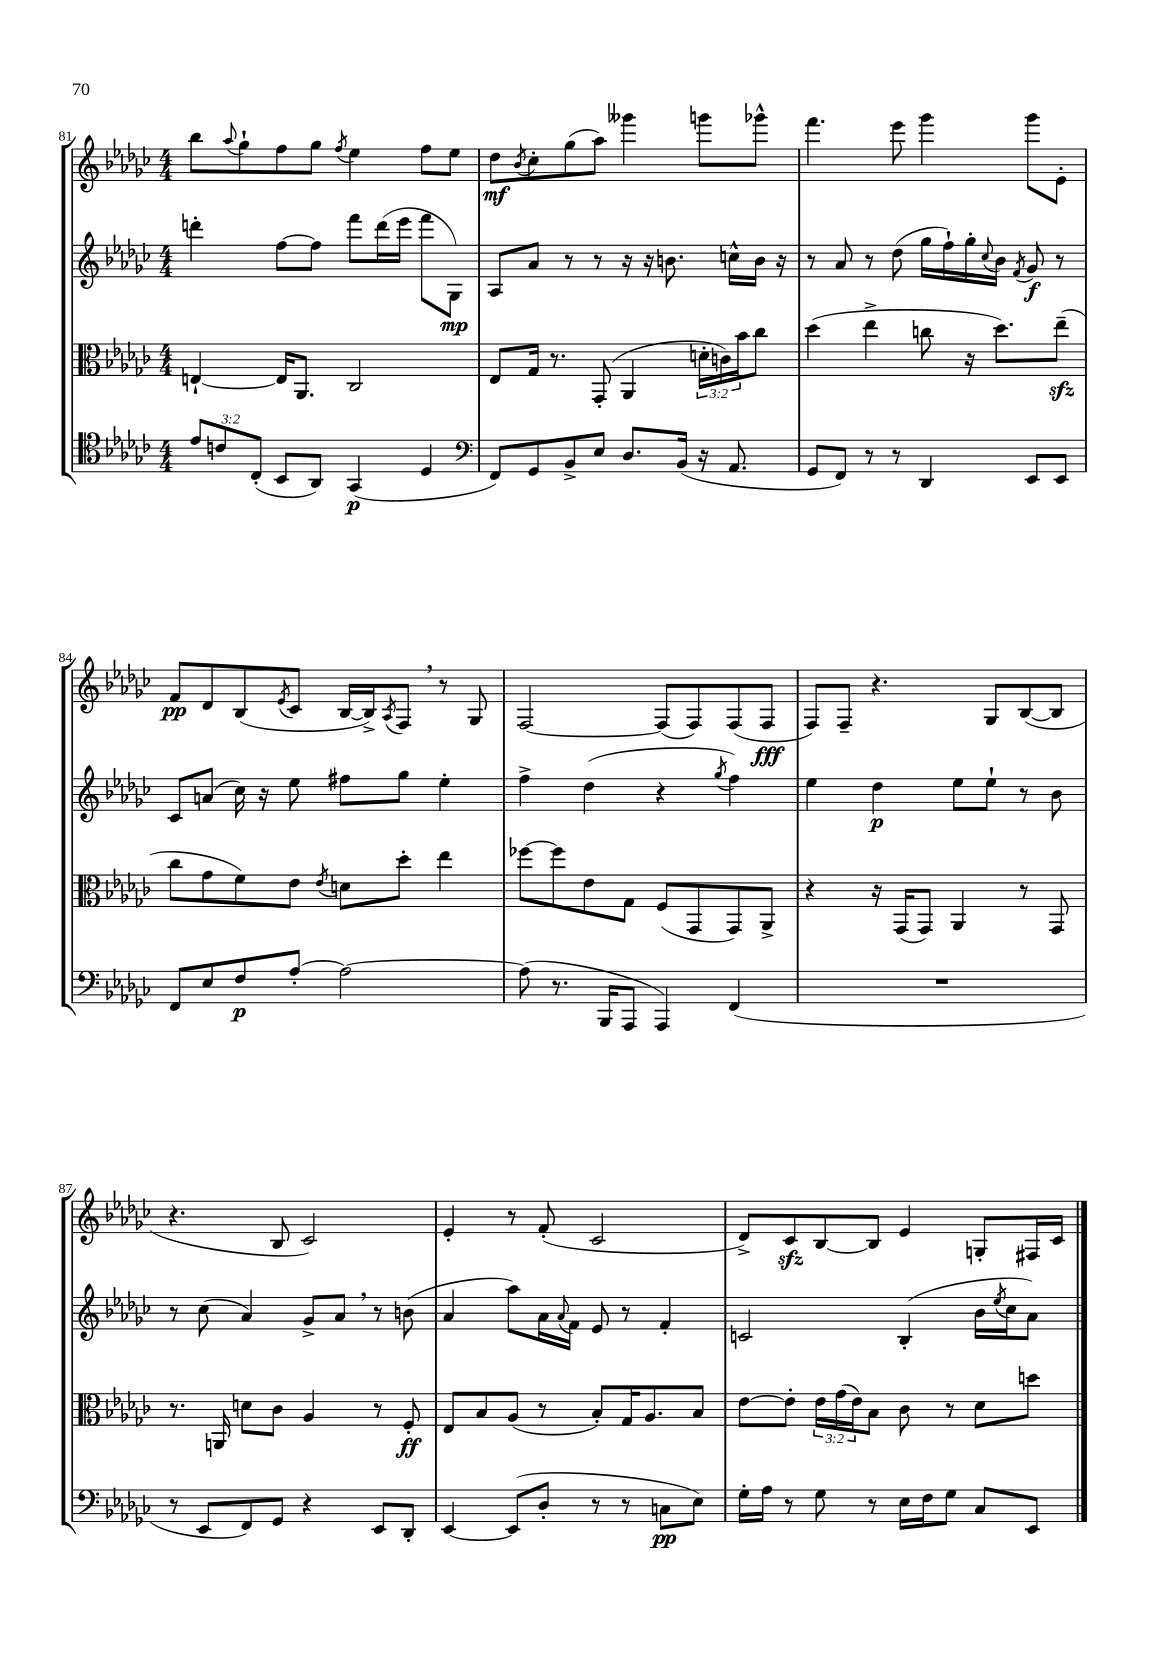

**kern	**kern	**kern	**kern
*staff4	*staff3	*staff2	*staff1
*clefC4	*clefC3	*clefG2	*clefG2
*k[b-e-a-d-g-c-]	*k[b-e-a-d-g-c-]	*k[b-e-a-d-g-c-]	*k[b-e-a-d-g-c-]
*M4/4	*M4/4	*M4/4	*M4/4
12e-/L	[4E`/	4ddd'\	8bb-\L
12c/	.	.	.
.	.	.	8qqaa-/
.	.	.	8gg-`\
(12C-'/J	.	.	.
8BB-/L	16E/]LK	[8ff\L	8ff\
.	8.AA-/J	.	.
8AA-/J)	.	8ff\]J	8gg-\J
.	.	.	8qff/
(4GG-/	2C-/	8fff\L	4ee-\
.	.	(16ddd\L	.
.	.	16eee-\JJ	.
4D-/	.	8fff\L	8ff\L
.	.	8G-\J)	8ee-\J
=	=	=	=
*clefF4	*	*	*
8FF/L)	8E-/L	8A-/L	8dd-\L
.	.	.	8qb-/
8GG-/	16G-/Jk	8a-/J	8cc-'\
.	8.r	.	.
8BB-^/	.	8r	(8gg-\
8E-/J	(8GG-'/	8r	8aa-\J)
8.D-/L	4AA-/	16r	4ggg--\
.	.	16r	.
.	.	8.b\	.
(16BB-/Jk	.	.	.
16r	24d'\LL	.	8ggg\L
.	24c\)	.	.
8.AA-/	.	16cc^^\LL	.
.	24b-\J	.	.
.	8cc-\J	16b\JJ	8ggg-^^\J
.	.	16r	.
=	=	=	=
8GG-/L	(4dd-\	8r	4.fff\
8FF/J)	.	8a-/	.
8r	4ee-^\	8r	.
8r	.	(8dd-\	8eee-\
4DD-/	8cc\	16gg-\LL	4ggg-\
.	.	16ff`\)	.
.	16r	16gg-'\	.
.	.	8qqcc-/	.
.	8.dd-\L)	16b-\JJ	.
.	.	8qf/	.
8EE-/L	.	8g-/	8ggg-\L
8EE-/J	(8ee-~\J	8r	8e-'\J
=	=	=	=
8FF/L	8cc-\L	8c-/L	8f/L
8E-/	8g-\	(8a/J	8d-/
8F/	8f\)	16cc-\)	(8B-/
.	.	16r	.
.	.	.	8qe-/
[8A-'/J	8e-\J	8ee-\	8c-/J
.	8qe-/	.	.
2A-\_	8d\L	8ff#\L	[16B-/LL
.	.	.	16B-^/]J)
.	.	.	8qA-/
.	8dd-'\J	8gg-\J	8F/J
.	4ee-\	4ee-'\	8r
.	.	.	8G-/
=	=	=	=
(8A-\]	[8ff-\L	4ff^\	[2F/
8.r	8ff-\]	.	.
.	8e-\	(4dd-\	.
16BBB-/LK	.	.	.
8AAA-/J	8G-\J	.	.
4AAA-/)	(8F/L	4r	(8F/]L
.	8GG-/	.	8F/)
.	.	8qgg-/	.
(4FF/	8GG-/)	4ff\)	(8F/
.	8AA-^/J	.	8F/J
=	=	=	=
1r	4r	4ee-\	8F/L)
.	.	.	8F~/J
.	16r	4dd-\	4.r
.	(16GG-/LK	.	.
.	8GG-/J)	.	.
.	4AA-/	8ee-\L	.
.	.	8ee-`\J	8G-/L
.	8r	8r	([8B-/
.	8GG-/	8b-\	8B-/]J
=	=	=	=
8r	8.r	8r	4.r
8EE-/L	.	(8cc-\	.
.	16AA/	.	.
8FF/)	8d\L	4a-/)	.
8GG-/J	8c-\J	.	8B-/
4r	4A-/	8g-^/L	2c-/)
.	.	8a-/J	.
8EE-/L	8r	8r	.
8DD-'/J	8F'/	(8b\	.
=	=	=	=
[4EE-/	8E-/L	4a-/	4e-'/
.	8B-/	.	.
(8EE-/]L	(8A-/J	8aa-\L)	8r
8D-'/J	8r	16a-\L	(8f'/
.	.	8qqa-/	.
.	.	16f\JJ	.
8r	8B-'/L)	8e-/	2c-/
8r	16G-/K	8r	.
.	8.A-/	.	.
8C\L	.	4f'/	.
8E-\J)	8B-/J	.	.
=	=	=	=
16G-'\LL	[8e-\L	2c/	8d-^/L)
16A-\JJ	.	.	.
8r	8e-'\]J	.	8c-/
8G-\	24e-\LL	.	[8B-/
.	(24g-\	.	.
.	24e-\J)	.	.
8r	8B-\J	.	8B-/]J
16E-\LL	8c-\	(4B-'/	4e-/
16F\J	.	.	.
8G-\J	8r	.	.
8C-/L	8d-\L	16b-\LL	8G'/L
.	.	8qee-/	.
.	.	16cc-\J	.
8EE-/J	8dd\J	8a-\J)	16F#/L
.	.	.	16c-/JJ
==	==	==	==
*-	*-	*-	*-
